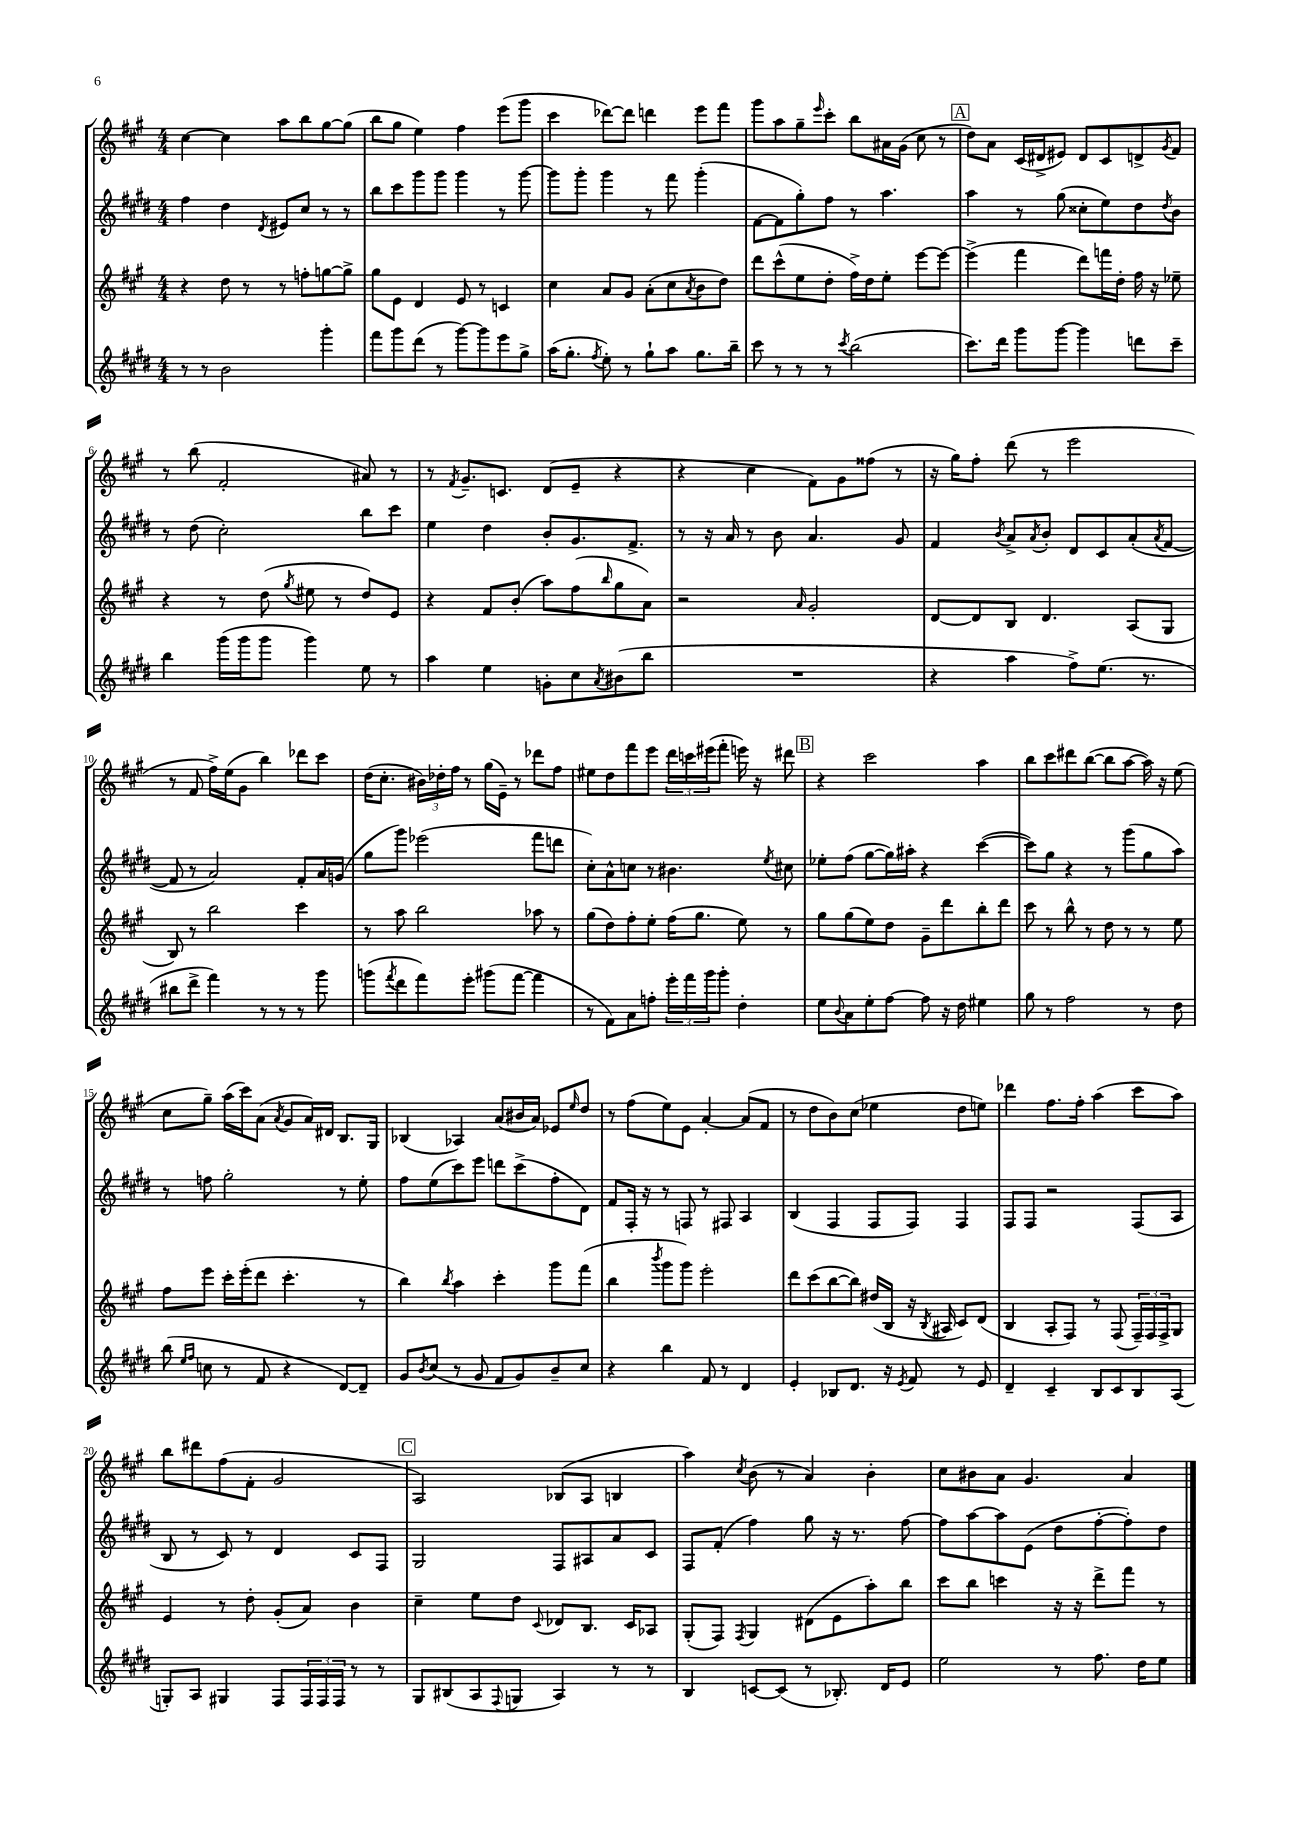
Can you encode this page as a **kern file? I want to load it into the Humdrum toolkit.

**kern	**kern	**kern	**kern
*part4	*part3	*part2	*part1
*staff4	*staff3	*staff2	*staff1
*clefG2	*clefG2	*clefG2	*clefG2
*k[f#c#g#d#]	*k[f#c#g#]	*k[f#c#g#d#]	*k[f#c#g#]
*M4/4	*M4/4	*M4/4	*M4/4
=1	=1	=1	=1
8r	4r	4ff#\	[4cc#\
8r	.	.	.
2b\	8dd\	4dd#\	4cc#\]
.	8r	.	.
.	.	8qd#/	.
.	8r	8e#X/L	8aa\L
.	8ffn'\L	8cc#/J	8bb\
4ggg#'\	[8ggn\	8r	[8gg#\
.	8gg^\J]	8r	(8gg#\J]
=2	=2	=2	=2
8fff#\L	8gg#\L	8bb\L	8bb\L
8ggg#\	8e\J	8ccc#\	8gg#\J
(8ddd#\J	4d/	8ggg#\	4ee\)
8r	.	8ggg#\J	.
[8ggg#\L)	8e/	4ggg#\	4ff#\
8ggg#\]	8r	.	.
8eee\	4cn/	8r	(8eee\L
8gg#^\J	.	[8ggg#\	8ggg#\J
=3	=3	=3	=3
(16aa\KL	4cc#\	8ggg#\L]	4ccc#\
8.gg#'\J	.	.	.
.	.	8ggg#'\J	.
8qff#/	.	.	.
8ee'\)	8a/L	4ggg#\	[8ddd-X\L)
8r	8g#/J	.	8ddd-\J]
8gg#`\L	(8a'\L	8r	4dddn\
8aa\J	8cc#\	8fff#\	.
.	8qa/	.	.
8.gg#\L	8b\	(4ggg#'\	8eee\L
.	8dd\J)	.	8fff#\J
16bb~\Jk	.	.	.
=4	=4	=4	=4
8ccc#\	8ddd\L	[8f#\L	8ggg#\L
8r	(8ccc#^^\	8f#\]	8aa\
8r	8ee\	8gg#'\)	8gg#~\
.	.	.	16qqeee/
8r	8dd'\J	8ff#\J	8ccc#'\J
8qccc#/	.	.	.
(2bb\	16ff#^\LL)	8r	8bb\L
.	16dd\J	.	.
.	8ee'\J	4.aa\	16a#X\L
.	.	.	(16g#\JJ
.	[8eee\L	.	8cc#\
.	8eee\J_	.	8r
!!LO:REH:place=s1:t=A
=5	=5	=5	=5
8.ccc#\L)	(4eee^\]	4aa\	8dd\L)
.	.	.	8a\J
16ddd#\Jk	.	.	.
8ggg#\L	4fff#\	8r	(16c#/LL
.	.	.	16d#X^/J
[8ggg#\J	.	(8gg#\	8e#X/J)
4ggg#\]	8ddd\L)	8cc##X'\L	8d#/L
.	16fffn\L	8ee\)	8c#/
.	16dd'\JJ	.	.
8dddn\L	16ff#\	8dd#\	8dn^/
.	16r	.	.
.	.	8qdd#/	8qg#/
8ccc#~\J	8ee-X~\	8b\J	8f#/J
!!LO:LB:g=z
=6	=6	=6	=6
4bb\	4r	8r	8r
.	.	(8dd#\	(8bb\
(16ggg#\LL	8r	2cc#'\)	2f#'/
16ggg#\J	.	.	.
8ggg#\J	(8dd\	.	.
.	8qgg#/	.	.
4ggg#\)	8ee#X\	.	.
.	8r	.	.
8ee\	8dd/L)	8bb\L	8a#X/)
8r	8e/J	8ccc#\J	8r
=7	=7	=7	=7
4aa\	4r	4ee\	8r
.	.	.	8qf#/
.	.	.	8.g#~/L
4ee\	8f#/L	4dd#\	.
.	.	.	8.cn/J
.	(8b'/J	.	.
8gn'\L	8aa\L)	8b'/L	(8d/L
8cc#\	(8ff#\	8.g#/	8e~/J
8qa/	16qqbb/	.	.
(8b#X\	8gg#\	.	4r
.	.	8.f#^/J	.
8bb\J	8a\J)	.	.
=8	=8	=8	=8
1r	2r	8r	4r
.	.	16r	.
.	.	16a/	.
.	.	8r	4cc#\
.	.	8b\	.
.	16qqa/	.	.
.	2g#'/	4.a/	8f#\L)
.	.	.	8g#\
.	.	.	(8ff##X\J
.	.	8g#/	8r
=9	=9	=9	=9
4r	[8d/L	4f#/	16r
.	.	.	16gg#\KL)
.	8d/]	.	8ff#'\J
.	.	8qb/	.
4aa\	8B/J	8a^/L	(8ddd\
.	.	8qa/	.
.	4.d/	8b'/J	8r
8ff#^\L)	.	8d#/L	2eee\
(8.ee\J	.	8c#/	.
.	(8A/L	(8a'/	.
8.r	.	.	.
.	.	8qa/	.
.	8G#/J	[8f#/J	.
!!LO:LB:g=z
=10	=10	=10	=10
8bb#X\L	8B/)	8f#/]	8r
8ddd#^\J	8r	8r	8f#/
4fff#\)	2bb\	2a/)	16ff#^\LL)
.	.	.	(16ee\J
.	.	.	8g#\J
8r	.	.	4bb\)
8r	.	.	.
8r	4ccc#\	8f#'/L	8ddd-X\L
8ggg#\	.	16a/L	8ccc#\J
.	.	(16gn/JJ	.
=11	=11	=11	=11
(8gggn\L	8r	8gg#\L	(16dd\KL
.	.	.	8.cc#'\J
8qfff#/	.	.	.
8ddd#\	8aa\	8ggg#\J)	.
8fff#\)	2bb\	(2eee-X\	24b#X\LL)
.	.	.	24dd-X'\
.	.	.	24ff#\JJ
8eee'\J	.	.	8r
(8ggg#X\L	.	.	(16gg#\LL
.	.	.	16e~\JJ)
[8fff#\J	.	.	8r
4fff#\]	8aa-X\	8fff#\L	8ddd-X\L
.	8r	8dddn\J	8ff#\J
=12	=12	=12	=12
8r	(8gg#\L	8cc#'\L)	8ee#X\L
8f#\L)	8dd\)	8a^^\	8dd\
8a\	8ff#'\	8ccn\J	8fff#\
8ffn'\J	8ee'\J	8r	8eee\J
24eee'\LL	(16ff#\KL	4.b#X\	24ddd\LL
24fff#\	.	.	24cccn\
.	8.gg#\J	.	.
24ggg#\J	.	.	(24eee#X\J
8ggg#'\J	.	.	8fff#'\J
4dd#'\	8ee\)	.	16eeen\)
.	.	.	16r
.	.	8qee/	.
.	8r	8cc#X\	8ddd#X\
!!LO:REH:place=s1:t=B
=13	=13	=13	=13
8ee\L	8gg#\L	8ee-X'\L	4r
8qqb/	.	.	.
8a\	(8gg#\	(8ff#\J	.
8ee'\	8ee\)	[8gg#\L	2ccc#\
[8ff#\J	8dd\J	16gg#\L])	.
.	.	16aa#X'\JJ	.
8ff#\]	8g#~\L	4r	.
16r	8ddd\	.	.
16dd#\	.	.	.
4ee#X\	8bb'\	([4ccc#\	4aa\
.	8ddd\J	.	.
=14	=14	=14	=14
8gg#\	8ccc#\	8ccc#\L])	8bb\L
8r	8r	8gg#\J	8ccc#\
2ff#\	8bb^^\	4r	8ddd#X\
.	8r	.	([8bb\J
.	8dd\	8r	8bb\L]
.	8r	(8ggg#\L	[8aa\J
8r	8r	8gg#\	16aa\])
.	.	.	16r
8dd#\	8ee\	8aa\J)	(8ee\
!!LO:LB:g=z
=15	=15	=15	=15
(8bb\	8ff#\L	8r	8cc#\L
16qqee/LL	.	.	.
16qqff#/JJ	.	.	.
8ccn\	8eee\J	8ffn\	8gg#~\J)
8r	16ccc#'\LL	2gg#'\	(16aa\LL
.	(16eee'\J	.	16ccc#\J)
8f#/	8ddd\J	.	(8a\J
.	.	.	8qa/
4r	4.ccc#'\	.	8g#/L
.	.	.	16a/L)
.	.	.	16d#X/JJ
[8d#/L)	.	8r	8.B/L
8d#~/J]	8r	8ee'\	.
.	.	.	16G#/Jk
=16	=16	=16	=16
8g#/L	4bb\)	8ff#\L	(4B-X/
8qb/	.	.	.
(8cc#/J	.	(8ee\	.
.	8qbb/	.	.
8r	4aa\	8ccc#\)	4A-X/)
8g#/	.	8eee\J	.
8f#/L	4ccc#'\	8dddn\L	(8a/L
8g#/)	.	(8ccc#^\	16b#X/L
.	.	.	16a/JJ)
8b~/	8ggg#\L	8ff#'\	8e-X/L
.	.	.	16qqee/
8cc#/J	(8fff#\J	8d#\J)	8dd/J
=17	=17	=17	=17
4r	4bb\	8f#/L	8r
.	.	16F#'/Jk	(8ff#\L
.	.	16r	.
.	8qbbb/	.	.
4bb\	8ggg#\L	8r	8ee\)
.	8ggg#\J)	8Fn/	8e\J
8f#/	2eee'\	8r	[4a'/
8r	.	8F#X/	.
4d#/	.	4A/	(8a/L]
.	.	.	8f#/J
=18	=18	=18	=18
4e'/	8ddd\L	(4B/	8r
.	(8ccc#\	.	8dd\L
8B-X/L	[8bb\	4F#/	8b\)
8.d#/J	8bb\J])	.	(8cc#\J
.	(16dd#X/LL	8F#/L	4ee-X\
16r	16B/JJ	.	.
8qe/	.	.	.
8f#/	16r	8F#/J)	.
.	8qB/	.	.
.	16A#X/	.	.
8r	8c#/L)	4F#/	8dd\L
8e/	(8d/J	.	8een\J)
=19	=19	=19	=19
4d#~/	4B/	8F#/L	4ddd-X\
.	.	8F#/J	.
4c#~/	8A'/L	2r	8.ff#\L
.	8F#/J)	.	.
.	.	.	16ff#'\Jk
8B/L	8r	.	(4aa\
8c#/	(8F#/	.	.
8B/	24F#~/LL)	(8F#/L	8ccc#\L
.	24F#/	.	.
.	24F#^/J	.	.
(8A/J	8G#/J	8A/J	8aa\J)
!!LO:LB:g=z
=20	=20	=20	=20
8Gn'/L)	4e/	8B/	8bb\L
8A/J	.	8r	8ddd#X\
4G#X/	8r	8c#/)	(8ff#\
.	8dd'\	8r	8f#'\J
8F#/L	(8g#'/L	4d#/	2g#/
24F#/L	8a/J)	.	.
24F#/	.	.	.
24F#/JJ	.	.	.
8r	4b\	8c#/L	.
8r	.	8F#/J	.
!!LO:REH:place=s1:t=C
=21	=21	=21	=21
8G#/L	4cc#~\	2G#/	2A/)
(8B#X/	.	.	.
8A/	8ee\L	.	.
8qqF#/	.	.	.
8Gn/J	8dd\J	.	.
.	8qqc#/	.	.
4A/)	8d-X/L	8F#/L	(8B-X/L
.	8.B/J	8A#X/	8A/J
8r	.	8a/	4Bn/
.	16c#/KL	.	.
8r	8A-X/J	8c#/J	.
=22	=22	=22	=22
4B/	(8G#'/L	8F#/L	4aa\)
.	8F#/J)	(8f#'/J	.
.	8qF#/	.	8qcc#/
[8cn/L	4G#/	4ff#\)	(8b\
(8c/J]	.	.	8r
8r	(8d#X\L	8gg#\	4a/)
8.B-X'/)	8e\	16r	.
.	.	8.r	.
.	8aa'\)	.	4b'\
16d#/KL	.	.	.
8e/J	8bb\J	[8ff#\	.
=23	=23	=23	=23
2ee\	8ccc#\L	8ff#\L]	8cc#\L
.	8bb\J	[8aa\	8b#X\
.	4cccn\	8aa\]	8a\J
.	.	(8e\J	4.g#/
8r	16r	8dd#\L	.
.	16r	.	.
8.ff#\	8ddd^\L	[8ff#'\	.
.	8fff#\J	8ff#'\])	4a/
16dd#\KL	.	.	.
8ee\J	8r	8dd#\J	.
==	==	==	==
*-	*-	*-	*-
